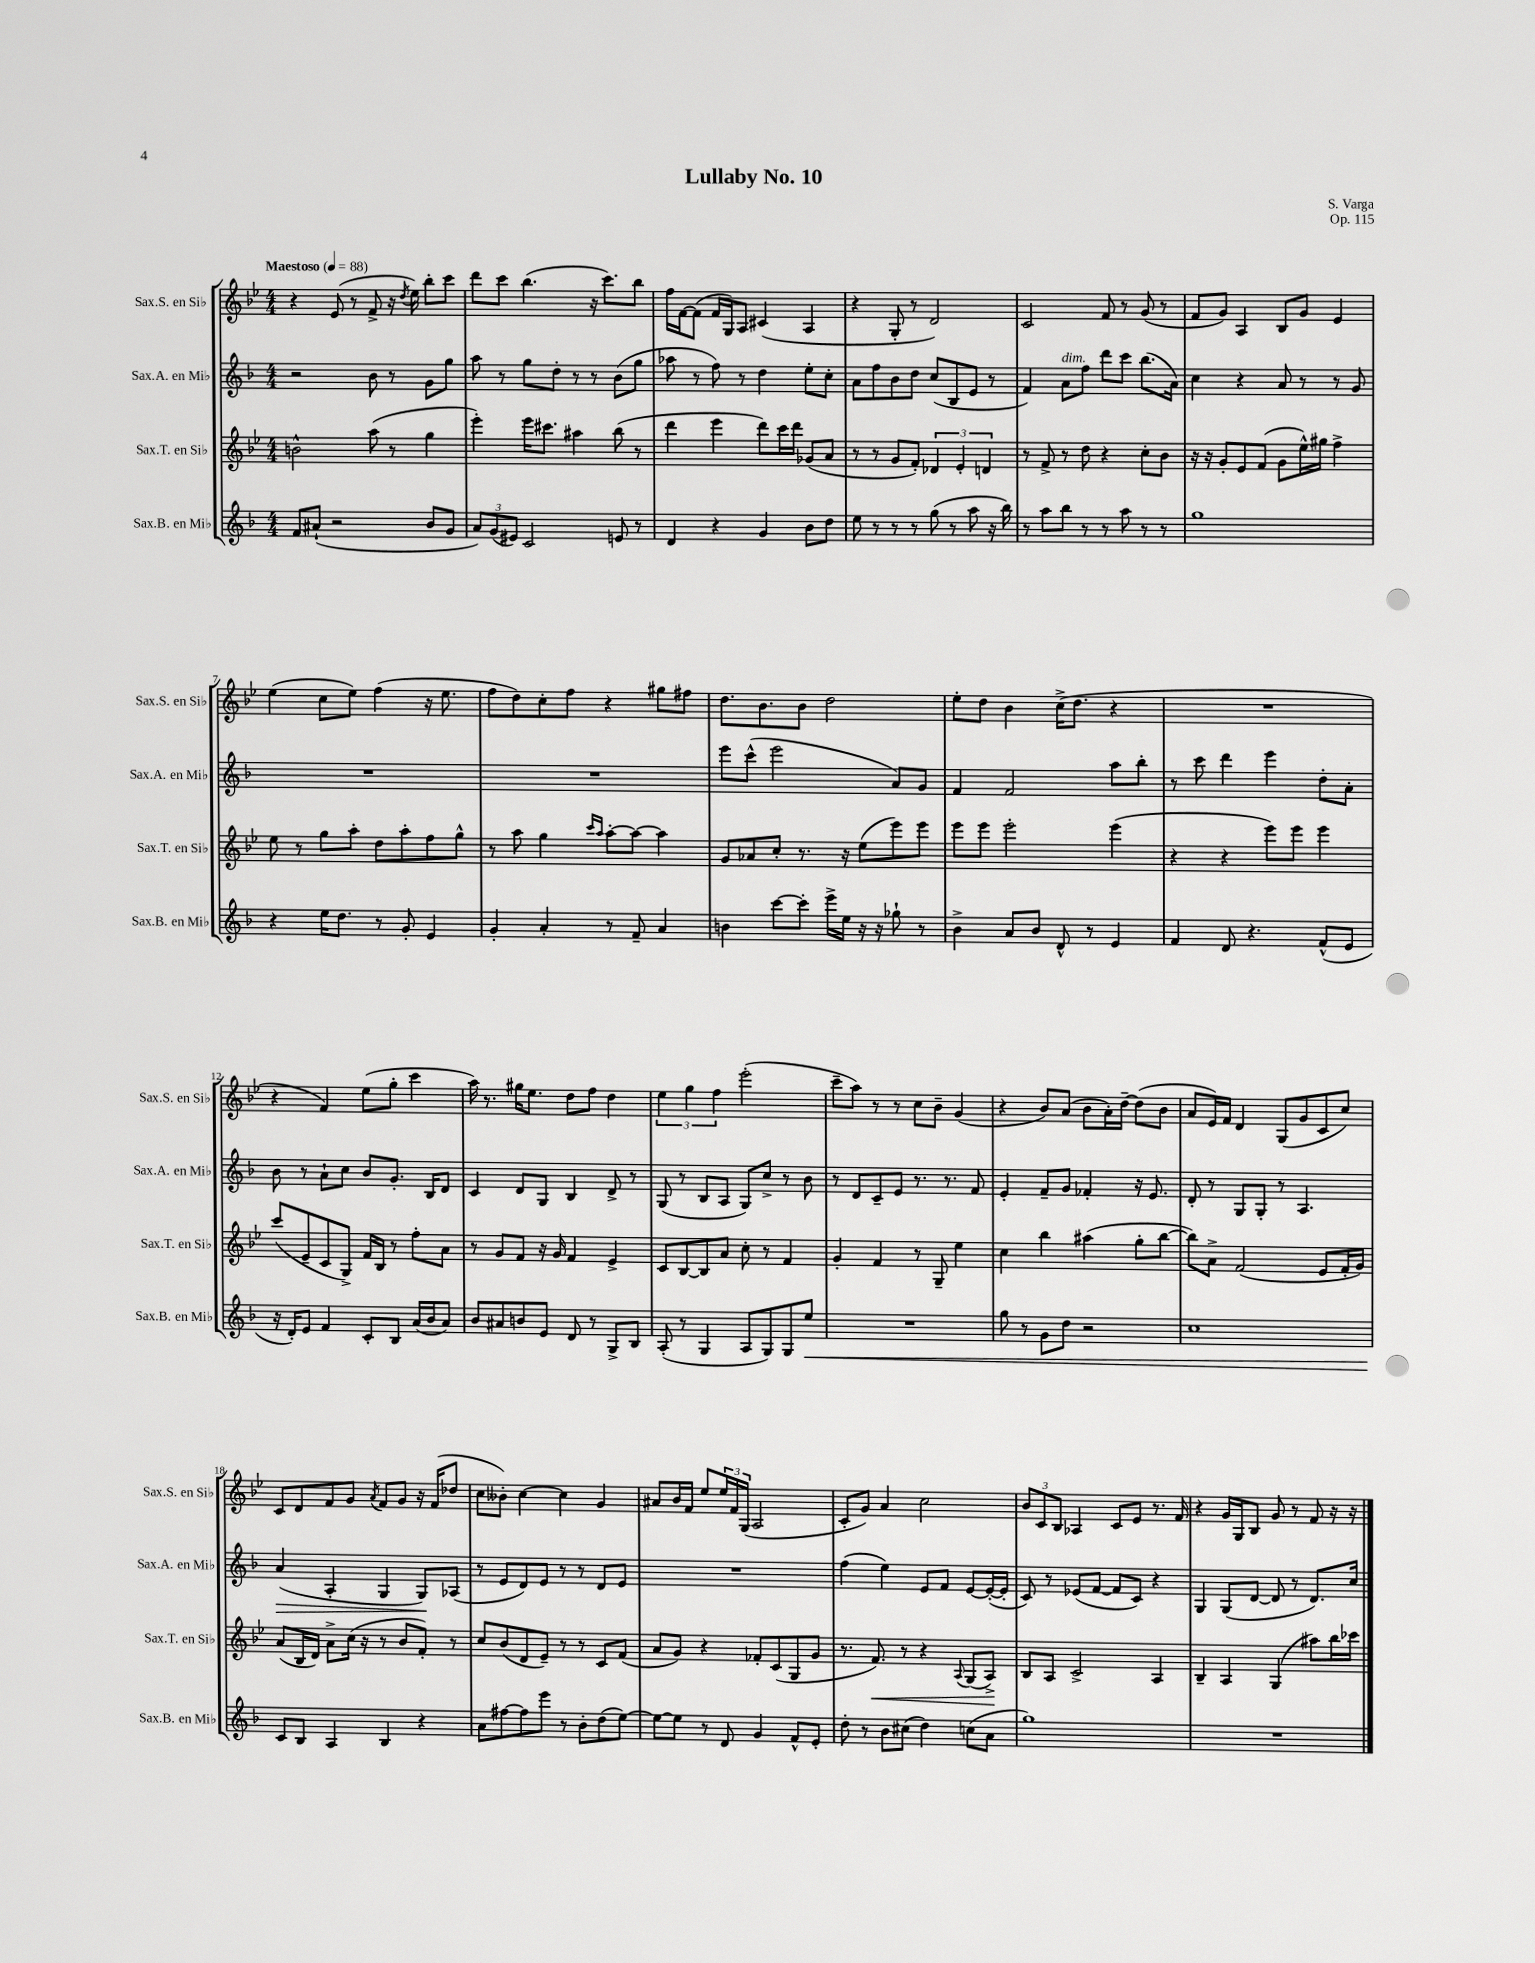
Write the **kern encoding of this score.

**kern	**kern	**kern	**kern
*staff4	*staff3	*staff2	*staff1
*clefG2	*clefG2	*clefG2	*clefG2
*k[b-]	*k[b-e-]	*k[b-]	*k[b-e-]
*M4/4	*M4/4	*M4/4	*M4/4
*MM88	*MM88	*MM88	*MM88
8f	2b^^	2r	4r
(8a#`	.	.	.
2r	.	.	(8e-
.	.	.	8r
.	(8aa	8b-	8f^
.	8r	8r	16r
.	.	.	8qdd
.	.	.	16ee-)
8b-	4gg	8g	8bb-'
8g	.	8gg	8ccc
=	=	=	=
12a)	4eee-')	8aa	8ddd
(12g	.	.	.
.	.	8r	8ccc
12e#)	.	.	.
2c	16eee-	8gg	(4.bb-
.	8.ccc#	.	.
.	.	8dd'	.
.	4aa#	8r	.
.	.	8r	16r
.	.	.	8.ccc)
8e	(8bb-	(8b-	.
8r	8r	8gg	8bb-
=	=	=	=
4d	4ddd	8aa-	16ff
.	.	.	[16f
.	.	8r	(8f]
4r	4eee-	8ff)	16f
.	.	.	16G)
.	.	8r	8A
4g	8ddd)	4dd	(4c#
.	16ccc	.	.
.	16ddd	.	.
8b-	(8g-	8ee'	4A
8dd	8a	8cc'	.
=	=	=	=
8ee	8r	8a	4r
8r	8r	8ff	.
8r	8g	8b-	8G'
8r	8f')	8dd	8r
(8gg	6d-	(8cc	2d)
8r	.	8B-	.
.	6e-'	.	.
8aa	.	8e	.
.	6d	.	.
16r	.	8r	.
16bb-)	.	.	.
=	=	=	=
8r	8r	4f)	2c
8aa	8f^	.	.
8bb-	8r	8a	.
8r	8dd	8ff	.
8r	4r	8ddd	8f
8aa	.	8ccc	8r
8r	8cc'	(8.bb-	(8g
8r	8b-	.	8r
.	.	16a)	.
=	=	=	=
1gg	16r	4cc	8f
.	16r	.	.
.	8g'	.	8g)
.	8e-	4r	4A
.	(8f	.	.
.	8g	8a	8B-
.	16ee-^^)	8r	8g
.	16gg#	.	.
.	4ff^	8r	4e-
.	.	8g	.
=	=	=	=
4r	8ee-	1r	(4ee-
.	8r	.	.
16ee	8gg	.	8cc
8.dd	.	.	.
.	8aa'	.	8ee-)
8r	8dd	.	(4ff
8g'	8aa'	.	.
4e	8ff	.	16r
.	.	.	8.ee-
.	8gg^^	.	.
=	=	=	=
4g'	8r	1r	8ff
.	8aa	.	8dd)
4a'	4gg	.	8cc'
.	.	.	8ff
.	16qqccc	.	.
.	16qqaa	.	.
8r	[8aa'	.	4r
8f~	8aa_	.	.
4a	4aa]	.	8gg#
.	.	.	8ff#
=	=	=	=
4b	8g	8eee	8.dd
.	8a-	(8ccc^^	.
.	.	.	8.b-
[8ccc	8cc'	2eee	.
8ccc']	8.r	.	8b-
16eee^	.	.	2dd
16ee	16r	.	.
16r	(8ee-	.	.
16r	.	.	.
8gg-`	8eee-)	8a)	.
8r	8eee-	8g	.
=	=	=	=
4b-^	8eee-	4f	8ee-'
.	8eee-	.	8dd
8a	2eee-'	2f	4b-
8b-	.	.	.
8d^^	.	.	(16cc^
.	.	.	8.dd
8r	.	.	.
4e	(4eee-	8aa	4r
.	.	8bb-'	.
=	=	=	=
4f	4r	8r	1r
.	.	8ccc	.
8d	4r	4ddd	.
4.r	.	.	.
.	8eee-)	4eee	.
.	8eee-	.	.
(8f^^	4eee-	8dd'	.
8e	.	8a'	.
=	=	=	=
16r	(8ccc	8b-	4r
16d')	.	.	.
8e	8e-~	8r	.
4f	8c	8a`	4f)
.	8G^)	8cc	.
8c'	16f	8b-	(8ee-
.	16B-	.	.
8B-	8r	8.g'	8gg'
(16a	8ff'	.	4ccc
16b-	.	16B-	.
8a)	8a	8d	.
=	=	=	=
8b-	8r	4c	16aa)
.	.	.	8.r
8a#	8g	.	.
8b	8f	8d	16gg#
.	.	.	8.ee-
8e	16r	8G	.
.	16g	.	.
8d	4f	4B-	8dd
8r	.	.	8ff
8G^	4e-^	8d^	4dd
8B-	.	8r	.
=	=	=	=
(8A'	8c	(8G	6ee-
8r	[8B-	8r	.
.	.	.	6gg
4G	8B-]	8B-	.
.	.	.	6ff
.	8a	8A	.
8A	8cc'	8G)	(2eee-'
8G)	8r	8cc^	.
8G	4f	8r	.
8ee	.	8b-	.
=	=	=	=
1r	4g'	8r	8ccc~
.	.	8d	8aa)
.	4f	8c~	8r
.	.	8e	8r
.	8r	8.r	8cc
.	8G~	.	8b-~
.	.	8.r	.
.	4ee-	.	(4g
.	.	8f	.
=	=	=	=
8gg	4cc	4e'	4r
8r	.	.	.
8g	4bb-	8f~	8b-)
8dd	.	8g	(8a
2r	(4aa#	4f-'	8b-
.	.	.	16a')
.	.	.	[16dd~
.	8gg'	16r	(8dd]
.	.	8.e	.
.	[8bb-	.	8b-
=	=	=	=
1cc	8bb-])	8d'	8a
.	8a^	8r	16e-)
.	.	.	16f
.	(2f	8G	4d
.	.	8G'	.
.	.	8r	(8G
.	.	4.A	8g
.	8e-	.	8c
.	16f'	.	8cc)
.	16g)	.	.
=	=	=	=
8c	(8a	(4a	8c
8B-	16B-	.	8d
.	16d)	.	.
4A	8a^	4A'	8f
.	(16cc	.	8g
.	16r	.	.
.	.	.	8qa
4B-	8r	4G	8f
.	8b-	.	8g
4r	8f')	8G)	16r
.	.	.	(16f
.	8r	(8A-	8dd-
=	=	=	=
8a	8cc	8r	8cc
[8ff#	(8b-	8e	8b--')
8ff#]	8d	8d)	[4cc
8eee	8e-~)	8e	.
8r	8r	8r	4cc]
8b-'	8r	8r	.
(8dd	8c	8d	4g
[8ee)	(8f	8e	.
=	=	=	=
8ee_	8a	1r	8a#
8ee]	8g)	.	16b-
.	.	.	16f
8r	4r	.	8ee-
8d	.	.	24ee-
.	.	.	24f
.	.	.	(24G
4g	8f-'	.	2A
.	(8c	.	.
8f^^	8G	.	.
8e'	8g	.	.
=	=	=	=
8dd'	8.r	(4ff	8c'
8r	.	.	8g)
.	8.f)	.	.
8b-	.	4ee)	4a
(8cc#	8r	.	.
4dd)	4r	8e	2cc
.	.	8f	.
.	8qqA	.	.
(8cc	(8G	[8e	.
8a	8A^)	(16e'_	.
.	.	16e']	.
=	=	=	=
1gg)	8B-	8c)	12b-
.	.	.	12c
.	8A	8r	.
.	.	.	12B-
.	2c^	(8e-	4A-
.	.	[8f	.
.	.	8f]	8c
.	.	8c)	8e-
.	4A	4r	8.r
.	.	.	16f
=	=	=	=
1r	4B-~	4G	4r
.	4A	(8G	16g
.	.	.	16G
.	.	[8d	8B-
.	(4G	8d]	8g
.	.	8r	8r
.	8aa#)	8.d)	8f
.	16bb-	.	16r
.	16ccc-	16cc	16r
==	==	==	==
*-	*-	*-	*-
